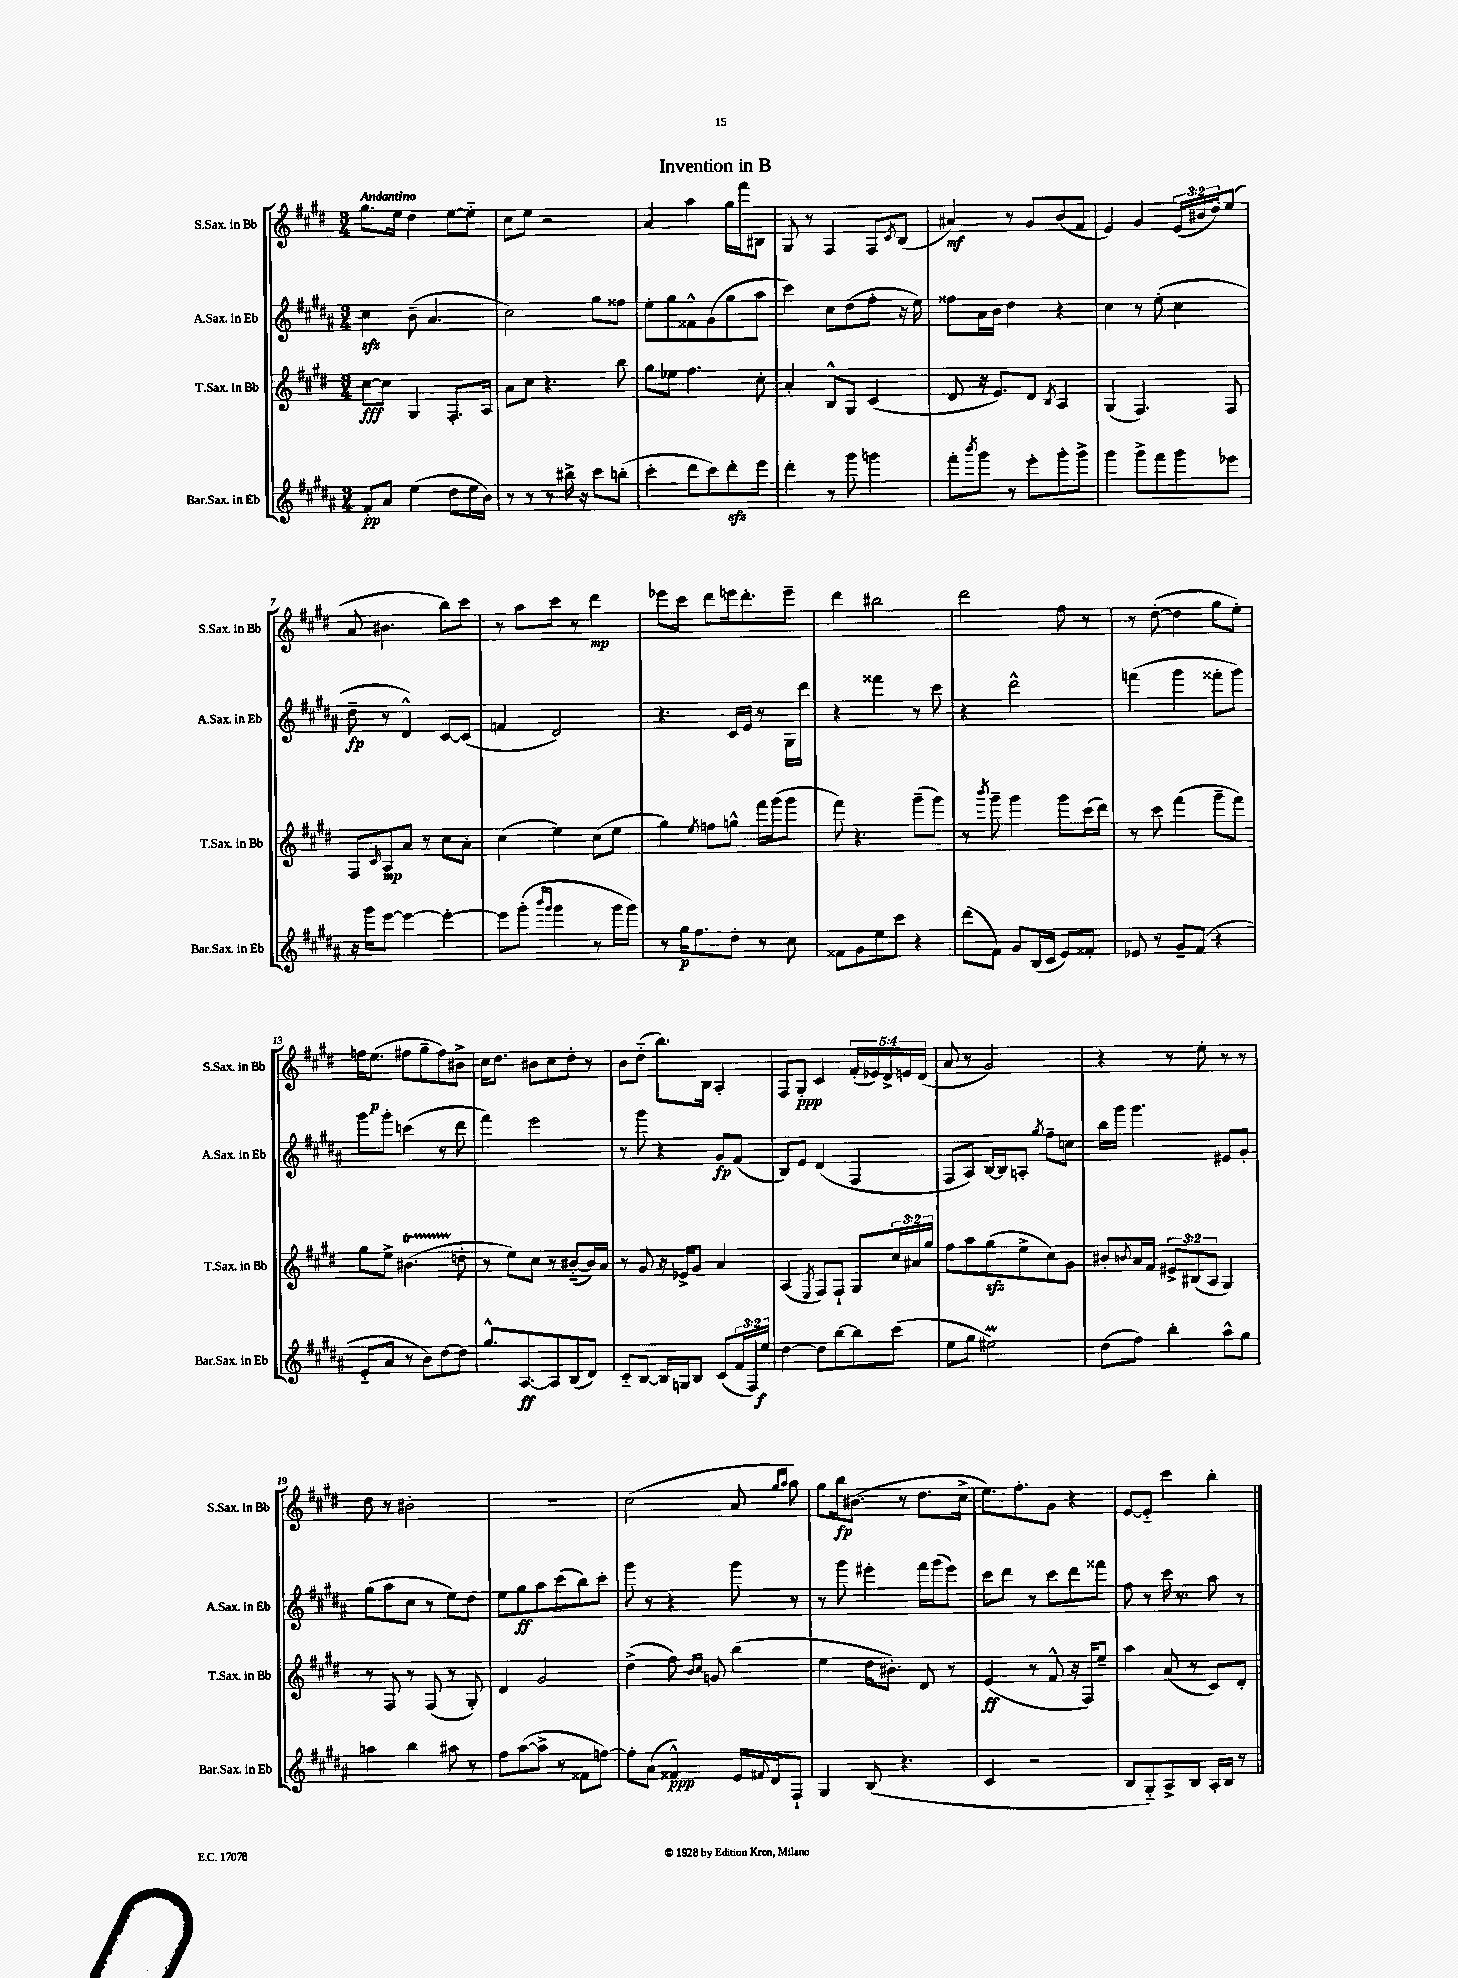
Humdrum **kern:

**kern	**kern	**kern	**kern
*staff4	*staff3	*staff2	*staff1
*clefG2	*clefG2	*clefG2	*clefG2
*k[f#c#g#d#a#]	*k[f#c#g#d#]	*k[f#c#g#d#a#]	*k[f#c#g#d#]
*M3/4	*M3/4	*M3/4	*M3/4
8f#'/L	[8cc#\L	4cc#\	8.gg#\L
8a#/J	8cc#\]J	.	.
.	.	.	16ee\Jk
(4ee\	4G#/	(8b~\	4dd#\
.	.	4.a#/	.
8dd#\L	8.F#'/L	.	[8ee\L
16ee\L	.	.	8ee'~\]J
16b\JJ)	16A/Jk	.	.
=	=	=	=
8r	8a\L	2cc#\)	8cc#\L
8r	8cc#\J	.	8ee\J
8r	4.r	.	2r
16bb#^\	.	.	.
16r	.	.	.
8ccc#\L	.	8gg#\L	.
(8bb'\J	8bb\	8ff##\J	.
=	=	=	=
4ccc#'\	8gg#\L	8ee'\L	4a/
.	8ee-\J	8gg#\	.
8ddd#\L	4.ff#\	8f##^^\	4aa\
8ccc#\)	.	(8g#\	.
8ddd#'\	.	8gg#\	16gg#\LL
.	.	.	16fff#\J
8eee\J	8cc#'\	8aa#\J	8B#\J
=	=	=	=
4ddd#'\	4a'/	4ccc#\)	8G#/
.	.	.	8r
8r	8B^^/L	8cc#\L	4F#/
8ggg#\	8G#/J	(8dd#\	.
4ggg\	(4c#/	8ff#'\J	8F#/L
.	.	.	8qc#/
.	.	16r	(8B/J
.	.	16ee\)	.
=	=	=	=
8fff#'\L	8d#/	8ff##\L	4a#/)
8qbbb/	.	.	.
8ggg#\J	16r	16a#\L	.
.	8.e/L)	16b\JJ	.
8r	.	4dd#\	8r
8eee'\L	8d#/J	.	8g#/L
.	8qB/	.	.
8ggg#'\	4A/	4r	(8b/
8ggg#^\J	.	.	8f#/J
=	=	=	=
4ggg#\	(4G#/	4cc#\	4e/)
8ggg#^\L	4.F#/)	8r	4g#/
8fff#\	.	(8ee'\	.
8ggg#\	.	4cc#\	(24e/LL
.	.	.	24b#/
.	.	.	24dd#/J)
8eee-\J	8F#/	.	(8ee/J
=	=	=	=
16r	8F#/L	8dd#~\	8a/
16ggg#\LK	.	.	.
.	16qqc#/	.	.
[8eee\J	8A/	8r	4.b#\
4eee\_	8a/J	4d#^^/)	.
.	8r	.	.
4eee'\_	8cc#\L	[8c#/L	8bb\L)
.	8a'\J	(8c#/]J	8ccc#\J
=	=	=	=
8eee\]L	(4cc#\	4f/	8r
(8ggg#'\J	.	.	8aa\L
16qqbbb/LL	.	.	.
16qqggg#/JJ	.	.	.
4ggg#\	4ee\)	2d#/)	8ccc#\J
.	.	.	8r
8r	(8cc#\L	.	4ddd#\
16ggg#\LL	8ee\J	.	.
16ggg#\JJ)	.	.	.
=	=	=	=
8r	4gg#\)	4.r	8eee-\L
16gg#\LK	.	.	8ccc#\J
8.ff#\	.	.	.
.	8qee/	.	.
.	8ff\L	.	8ddd#\L
8dd#'\J	8gg^^\J	16c#/LL	16eee\k
.	.	16e/JJ	8.ddd#'\
8r	16fff#\LL	8r	.
.	(16ggg#\J	.	.
8cc#\	8ggg#\J	16G#\LL	8eee~\J
.	.	16ddd#\JJ	.
=	=	=	=
8f##\L	8fff#\)	4r	4ddd#\
8g#\	4.r	.	.
8ee\	.	4fff##\	2bb#\
8ccc#\J	.	.	.
4r	(8ggg#~\L	8r	.
.	8ggg#\J)	8ccc#\	.
=	=	=	=
(8ddd#\L	8r	4r	2ddd#\
.	8qbbb/	.	.
8f#\J)	8ggg#~\	.	.
8g#/L	4ggg#\	2ddd#^^\	.
(16B/L	.	.	.
16c#/JJ	.	.	.
8e/L)	8ggg#\L	.	8ff#\
8f##'/J	(16ccc#\L	.	8r
.	16ddd#\JJ)	.	.
=	=	=	=
8e-/	8r	(4fff\	8r
8r	8ccc#\	.	([8dd#'\
8g#~/L	(4fff#\	4ggg#\	4dd#\]
(8f#/J	.	.	.
4r	8ggg#~\L	8fff##'\L	8gg#\L
.	8fff#\J)	8ggg#\J)	8ee'\J)
=	=	=	=
8e'~/L	8gg#\L	8ggg#\L	16ff\LK
.	.	.	(8.ee\J
8a#/J	8ee^\J	8ggg#'\J	.
8r	(4.b#\	(4ccc\	8ff#\L
8b\L)	.	.	8gg#~\
[8dd#\	.	8r	8ff#\)
8dd#\]J	8dd'\	8ddd#\	8b#^\J
=	=	=	=
8.gg#^^/L	8r	4fff#\)	16cc#\LK
.	.	.	8.dd#\J
.	8ee\L)	.	.
[8.A#/	.	.	.
.	8cc#\J	2eee\	8b#\L
8A#/]	8r	.	8cc#\
(8B/	([8b#'~/L	.	8dd#'\J
8d#/J)	16b#/]L)	.	8r
.	16a/JJ	.	.
=	=	=	=
8c#'~/L	8r	8r	8b\L
[8B/J	8g#/	8ggg#\	(8dd#'~\J
16B/]LL	16r	4r	8.bb\L)
16G/J	16e-^/LK	.	.
8B/J	8g#/J	.	.
.	.	.	16B\Jk
(8c#/L	4a/	8g#/L	4A'/
24f#/L	.	(8f#/J	.
24F#/)	.	.	.
24ee/JJ	.	.	.
=	=	=	=
[4dd#\	(4A/	8B/L)	8F#/L
.	.	8e/J	8G#'/J
.	8qE/	.	.
8dd#\]L	8F#/L)	(4d#/	4c#/
[8bb\	8F#`/J	.	.
8bb\]	8G#/L	4F#/	(20f#'/LL
.	.	.	20e-/)
.	.	.	20d#^/
(8ccc#\J	24cc#/L	.	.
.	.	.	20e/
.	24a#/	.	.
.	.	.	(20d#/JJ
.	24gg#/JJ	.	.
=	=	=	=
8ee\L	8ff#\L	8F#/L	8a/
8gg#\J	8aa\	8A#/J)	8r
2ee#\)	(8gg#\	[16B/LL	2g#/)
.	.	16B/]J	.
.	8ee^\	8A'/J	.
.	.	8qgg#/	.
.	8cc#\)	8ff#~\L	.
.	8g#\J	8cc\J	.
=	=	=	=
(8dd#\L	8b#'/L	16bb\LL	4r
.	.	16ggg#\JJ	.
.	8qb/	.	.
8ff#\J)	16a/L	4.ggg#\	.
.	16f#/JJ	.	.
4bb'\	12e#^/L	.	8r
.	(12B#/	.	.
.	.	.	8ee'\
.	12A/J	.	.
8aa#^^\L	4G#/)	8e#/L	8r
8gg#\J	.	8g#'/J	8r
=	=	=	=
4aa\	8r	(8gg#\L	8dd#\
.	8F#/	8aa#\	8r
4bb\	8r	8cc#\J	2b#'\
.	(8F#/	8r	.
8aa#\	8r	8ee\L)	.
8r	8G#'/)	8dd#\J	.
=	=	=	=
8ff#\L	4d#/	8ee\L	2.r
([8aa#\	.	8gg#\	.
8aa#^\]J	2g#/	8aa#\	.
8r	.	(8ccc#\	.
8f##\L	.	8bb\)	.
[8ff\J)	.	8ccc#'\J	.
=	=	=	=
8ff'\]L	(4dd#^\	8ggg#\	(2cc#\
(8a#\J	.	8r	.
4f##^^/)	8ff#\)	4r	.
.	16qqb/LL	.	.
.	16qqcc#/JJ	.	.
.	8g/	.	.
16e/LL	(4bb\	8ggg#\	8a/
8qqf#/	.	.	.
16d#/J	.	.	.
.	.	.	16qqgg#/LL
.	.	.	16qqaa/JJ
8F#`/J	.	8r	8aa\)
=	=	=	=
4G#/	4ee\	8r	8gg#\L
.	.	8ggg#\	16bb\k
.	.	.	(8.b#\J
(8B/	16dd#\LK	4eee#'\	.
.	8.b#'\J)	.	.
4.r	.	.	8r
.	8d#/	16fff#\LL	8.dd#\L
.	.	(16ggg#\J	.
.	8r	8eee#\J)	.
.	.	.	16cc#^\Jk
=	=	=	=
4c#/	(4e/	8ccc#\L	8.ee\L)
.	.	8ddd#\J	.
.	.	.	8.ff#'\
2r	8r	8r	.
.	8f#^^/	8ccc#\L	8g#\J
.	16r	8ddd#\	4r
.	16F#/LK)	.	.
.	8ee~/J	8fff##\J	.
=	=	=	=
8B/L	4aa\	8ff#\	[8e/L
8G#'~/)	.	8r	8e'~/]J
8A#^/	(8a/	16ccc#\	4ccc#\
.	.	8.r	.
8B/J	8r	.	.
16A#'/LL	8c#/L)	8aa#\	4bb'\
16B/JJ	.	.	.
8r	8d#'/J	8r	.
==	==	==	==
*-	*-	*-	*-
